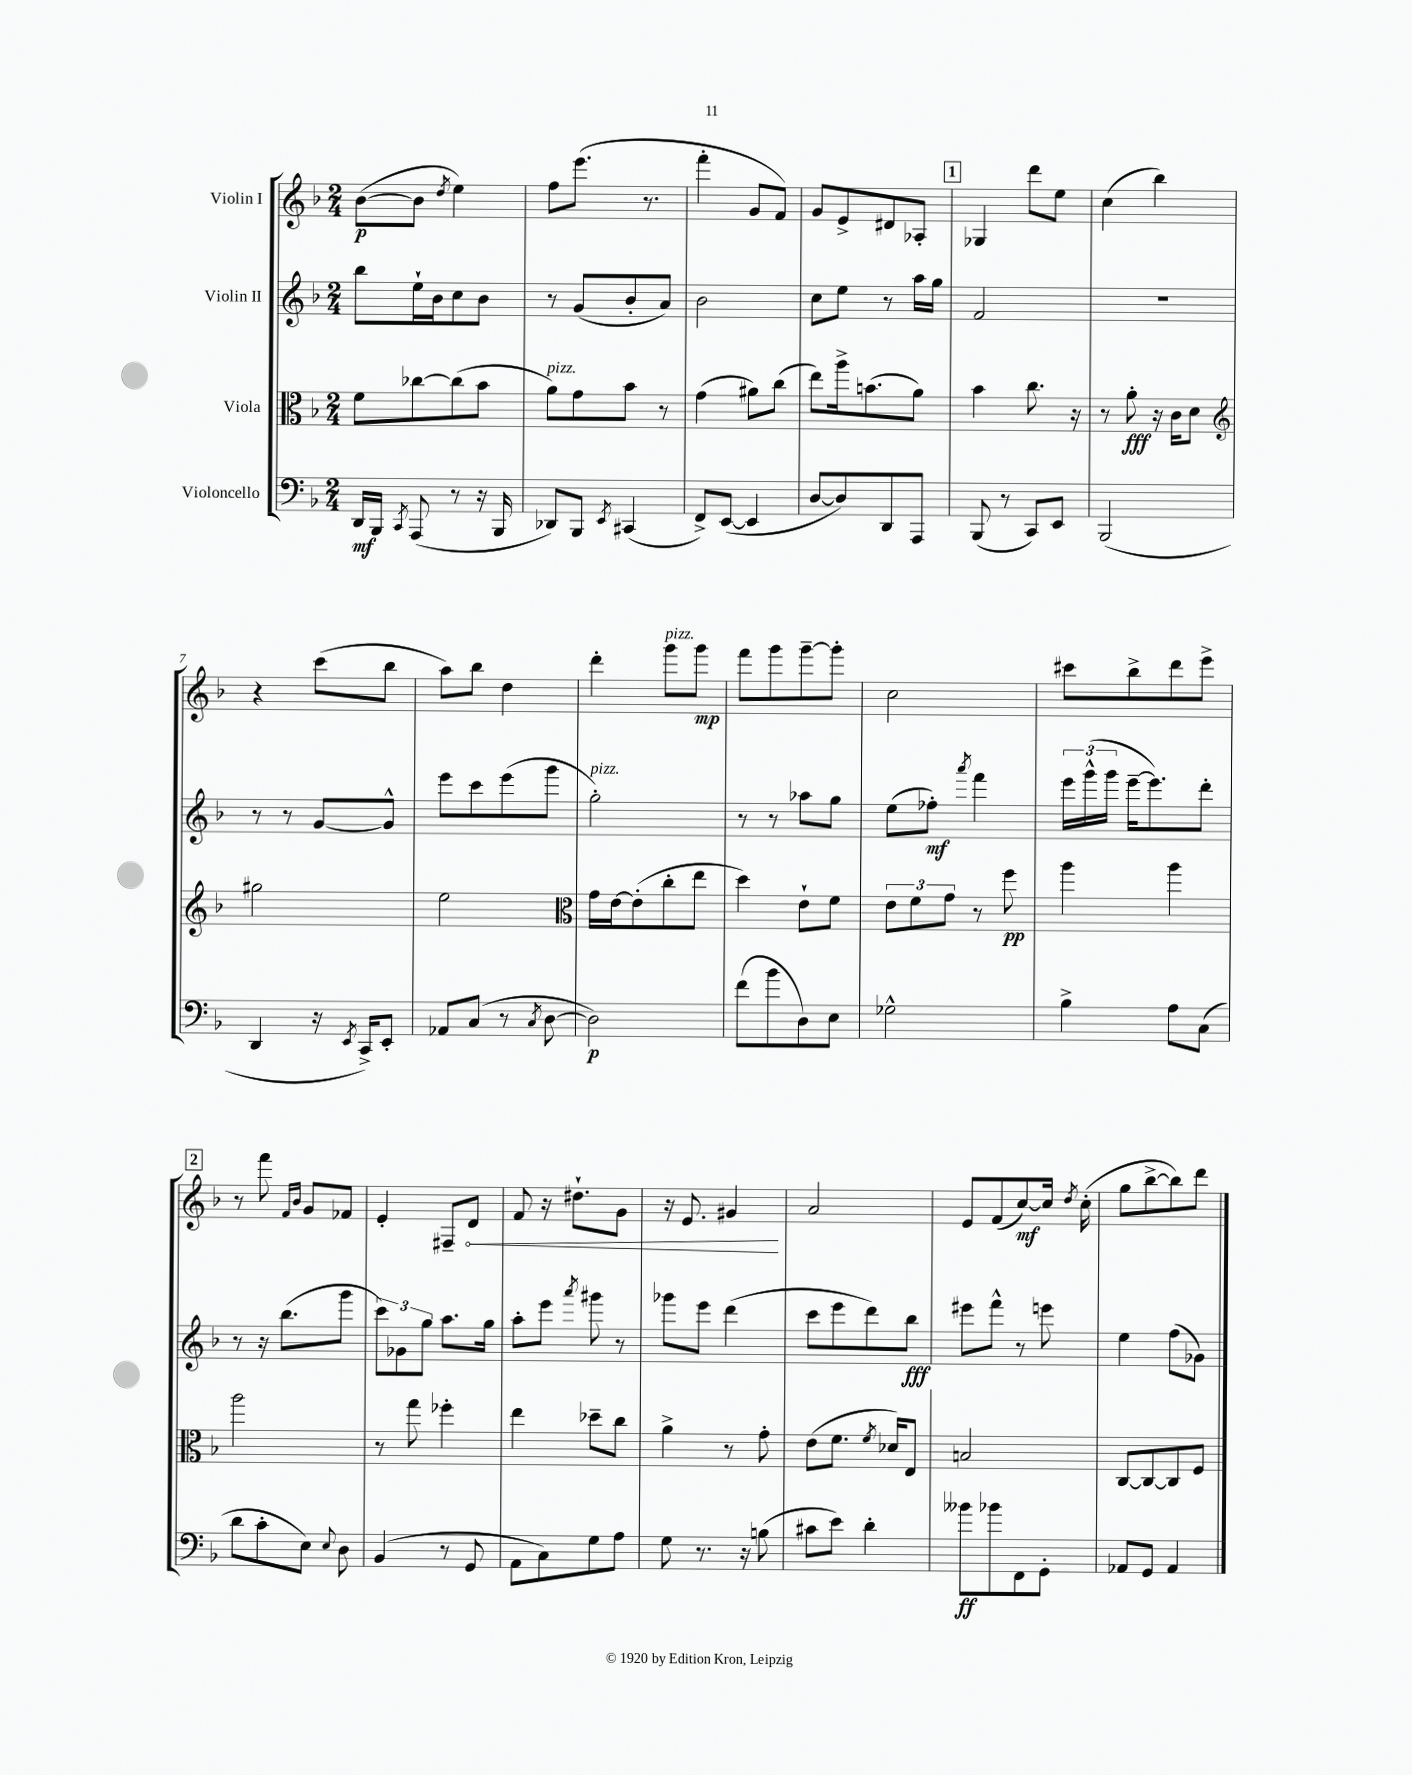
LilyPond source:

<<
\new StaffGroup <<
\new Staff = "s0" \with { instrumentName = "Violin I" } {
    \clef treble \key f \major \numericTimeSignature \time 2/4
    \autoBeamOff bes'8[~\p( bes'8] \acciaccatura { d''8 } e''4) |
    f''8[ e'''8.]( r8. |
    f'''4-. g'8[ f'8]) |
    g'8[ e'8-> dis'8 aes8]-. |
    \mark \markup { \box "1" } ges4 d'''8[ e''8] |
    c''4( bes''4) |
    r4 c'''8[( bes''8] |
    a''8[) bes''8] d''4 |
    d'''4-. g'''8[^\markup { \italic "pizz." } g'''8]\mp |
    f'''8[ g'''8 g'''8~-- g'''8]-. |
    c''2 |
    cis'''8[ bes''8-> d'''8 e'''8]-> |
    \mark \markup { \box "2" } r8 f'''8 \grace { f'16[ bes'16] } g'8[ fes'8] |
    e'4-. fis8[-- \once \override Hairpin.circled-tip = ##t d'8]\< |
    f'8 r16 dis''8.[-! g'8] |
    r16 e'8. gis'4\! |
    a'2 |
    e'8[ f'8( c''8~\mf) c''16] \acciaccatura { d''8 } c''16-.( |
    g''8[ bes''8~-> bes''8) d'''8] \bar "|." |
}
\new Staff = "s1" \with { instrumentName = "Violin II" } {
    \clef treble \key f \major \numericTimeSignature \time 2/4
    \autoBeamOff bes''8[ e''16-! bes'16 c''8 bes'8] |
    r8 g'8[( bes'8-. a'8]) |
    bes'2 |
    c''8[ e''8] r8 a''16[ g''16] |
    \mark \markup { \box "1" } f'2 |
    r2 |
    r8 r8 g'8[~ g'8]-^ |
    e'''8[ c'''8 e'''8( g'''8] |
    g''2-.^\markup { \italic "pizz." }) |
    r8 r8 aes''8[ g''8] |
    e''8[( fes''8]-.\mf) \acciaccatura { a'''8 } f'''4 |
    \tuplet 3/2 { e'''16[ g'''16-^( g'''16] } e'''16[~-- e'''8.) d'''8]-. |
    \mark \markup { \box "2" } r8 r16 bes''8.[( g'''8] |
    \tuplet 3/2 { c'''8[) ges'8 g''8] } a''8.[ g''16] |
    a''8[-. e'''8] \acciaccatura { a'''8 } gis'''8 r8 |
    ges'''8[ e'''8] d'''4( |
    c'''8[ e'''8 d'''8) bes''8]\fff |
    eis'''8[ f'''8]-^ r8 e'''8 |
    e''4 f''8[( ges'8]) \bar "|." |
}
\new Staff = "s2" \with { instrumentName = "Viola" } {
    \clef alto \key f \major \numericTimeSignature \time 2/4
    \autoBeamOff f'8[ ces''8~ ces''8( bes'8] |
    a'8[^\markup { \italic "pizz." }) g'8 bes'8] r8 |
    g'4( ais'8[) c''8]( |
    e''8[) a''16-> b'8.( a'8]) |
    \mark \markup { \box "1" } bes'4 c''8. r16 |
    r8 a'8-.\fff r16 c'16[ d'8] |
    \clef treble gis''2 |
    e''2 |
    \clef alto g'16[ e'16~ e'8-.( c''8-. e''8] |
    d''4) e'8[-! f'8] |
    \tuplet 3/2 { e'8[ f'8 g'8] } r8 f''8\pp |
    a''4 a''4 |
    \mark \markup { \box "2" } a''2 |
    r8 g''8 fes''4-. |
    e''4 des''8[-- c''8] |
    a'4-> r8 g'8-. |
    e'8[( f'8.] \acciaccatura { f'8 } des'16[) e8] |
    b2 |
    c8[~ c8~ c8 f8] \bar "|." |
}
\new Staff = "s3" \with { instrumentName = "Violoncello" } {
    \clef bass \key f \major \numericTimeSignature \time 2/4
    \autoBeamOff d,16[\mf bes,,16] \acciaccatura { c,8 } a,,8( r8 r16 bes,,16 |
    des,8[) bes,,8] \acciaccatura { e,8 } cis,4( |
    f,8[->) e,8]~( e,4 |
    d8[~ d8) d,8 a,,8] |
    \mark \markup { \box "1" } bes,,8( r8 c,8[) e,8] |
    bes,,2( |
    d,4 r16 \acciaccatura { e,8 } c,16[->) e,8]-. |
    aes,8[ c8]( r8 \acciaccatura { c8 } d8~ |
    d2\p) |
    f'8[( bes'8 d8) e8] |
    ges2-^ |
    bes4-> a8[ c8]( |
    \mark \markup { \box "2" } d'8[ c'8-. e8]) \appoggiatura { e8 } d8 |
    bes,4( r8 g,8 |
    a,8[ c8) g8 a8] |
    g8 r8. r16 b8( |
    cis'8[ e'8]) d'4-. |
    beses'8[\ff bes'8 f,8 g,8]-. |
    aes,8[ g,8] aes,4 \bar "|." |
}
>>
>>
